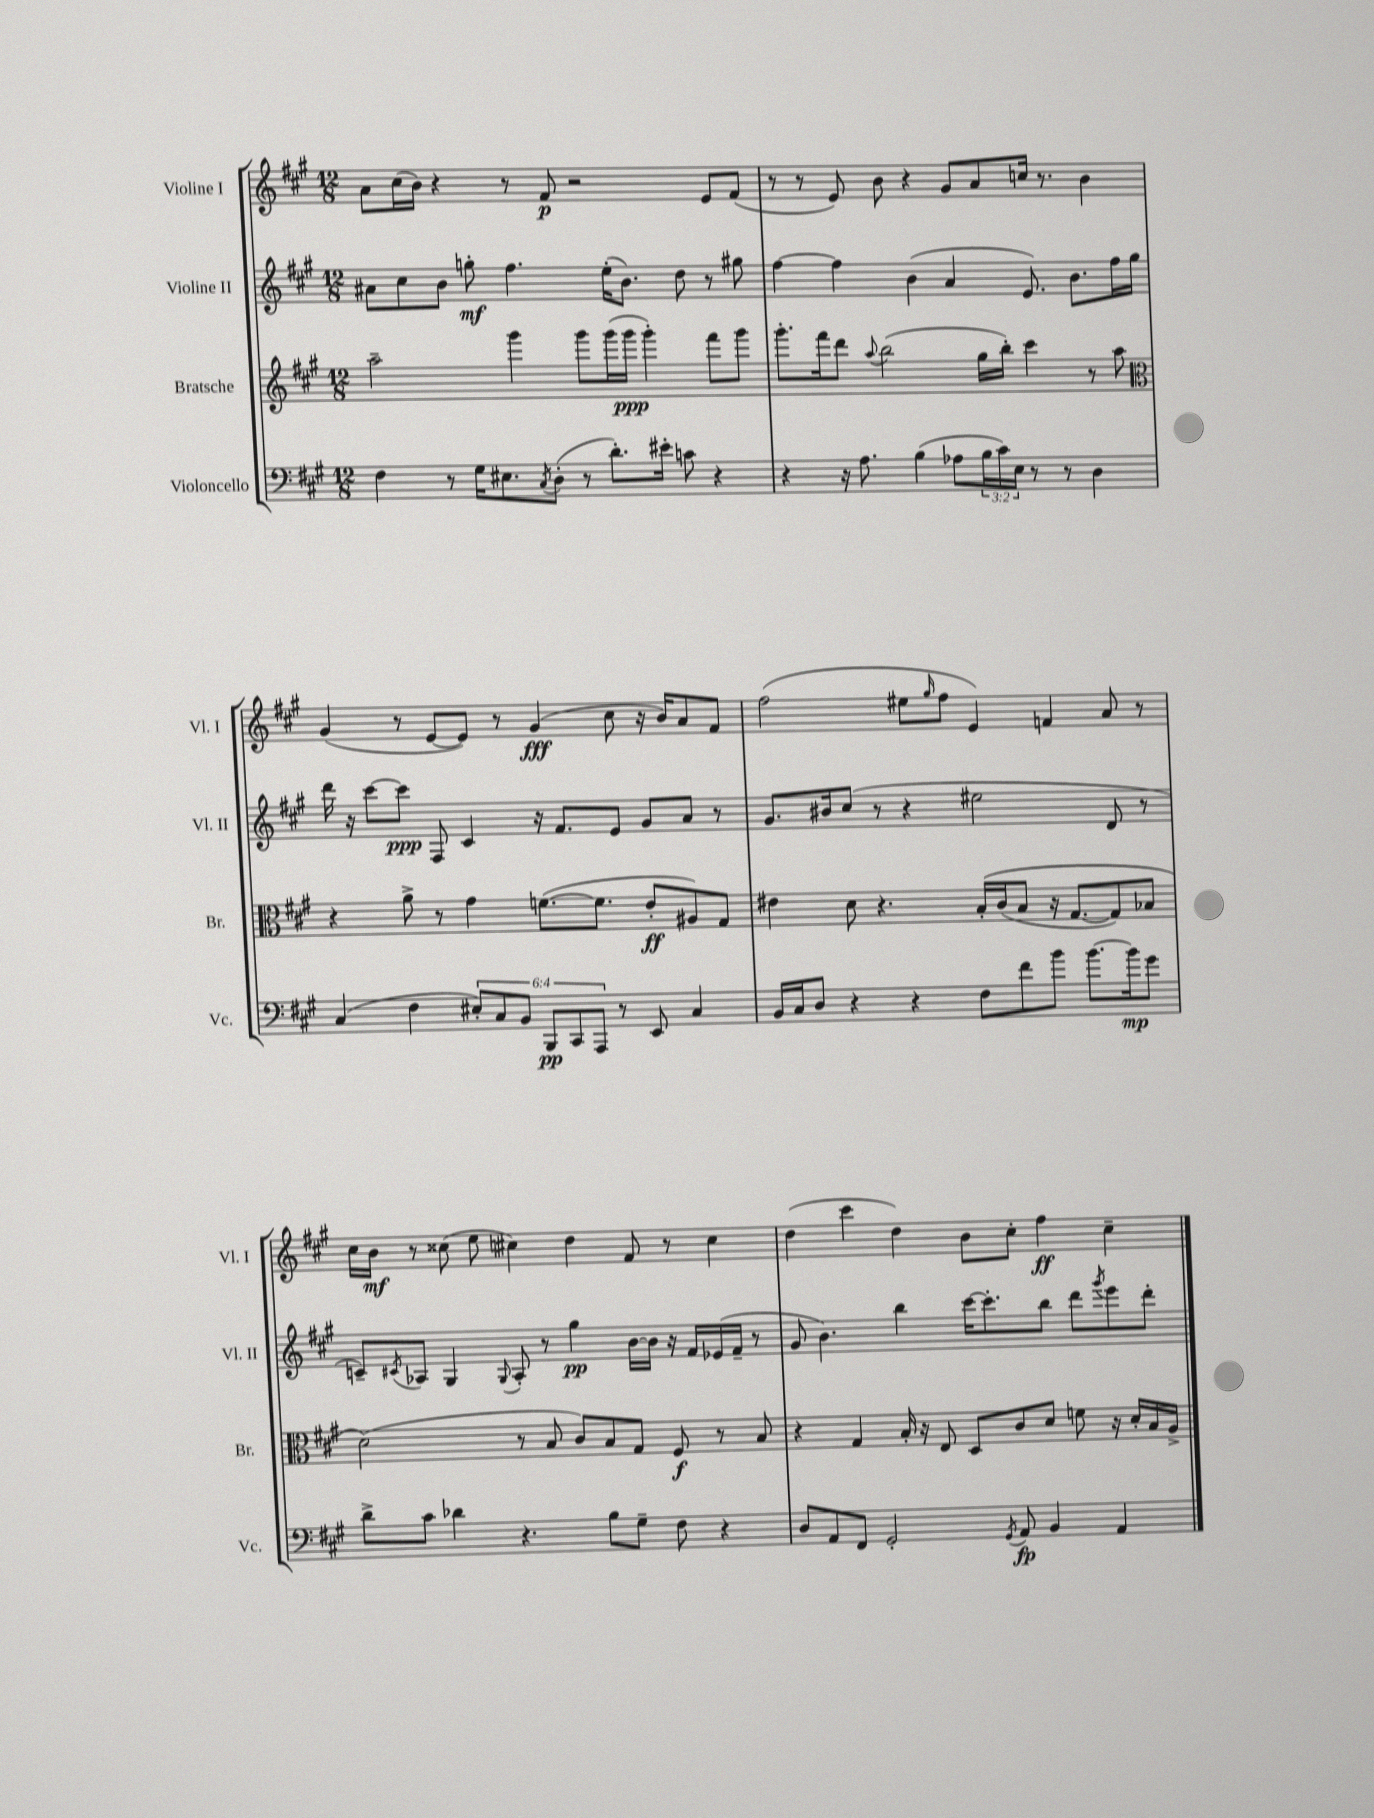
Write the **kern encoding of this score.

**kern	**kern	**kern	**kern
*staff4	*staff3	*staff2	*staff1
*clefF4	*clefG2	*clefG2	*clefG2
*k[f#c#g#]	*k[f#c#g#]	*k[f#c#g#]	*k[f#c#g#]
*M12/8	*M12/8	*M12/8	*M12/8
4F#\	2aa~\	8a#\L	8a\L
.	.	8cc#\	(16cc#\L
.	.	.	16b\JJ)
8r	.	8b\J	4r
16G#\LK	.	8gg'\	.
8.E#\	.	.	.
.	4ggg#\	4.ff#\	8r
8qC#/	.	.	.
(8D'\J	.	.	8f#/
8r	8ggg#\L	.	2r
8.d'\L)	(16ggg#\L	(16ee'\LK	.
.	16ggg#\JJ	8.b\J)	.
.	4ggg#'\)	.	.
16e#'\Jk	.	.	.
8c\	.	8dd\	.
4r	8fff#\L	8r	8e/L
.	8ggg#\J	8gg#\	(8f#/J
=	=	=	=
4r	8.ggg#'\L	[4ff#\	8r
.	.	.	8r
.	16fff#\k	.	.
16r	8ddd\J	4ff#\]	8e/)
8.A\	.	.	.
.	8qqaa/	.	.
.	(2bb\	.	8b\
(4B\	.	(4b\	4r
8A-\L	.	4a/	8g#/L
24B\L	16gg#\LL	.	8a/
24c#\)	.	.	.
.	16bb'\JJ)	.	.
24E\JJ	.	.	.
8r	4ccc#\	8.e/)	16cc/Jk
.	.	.	8.r
8r	.	.	.
.	.	8.b\L	.
4D\	8r	.	4b\
.	8aa\	16ff#\L	.
.	.	16gg#\JJ	.
=	=	=	=
*	*clefC3	*	*
(4C#/	4r	16ddd\	(4g#/
.	.	16r	.
.	.	[8ccc#\L	.
4F#\	8a^\	8ccc#\]J	8r
.	8r	8F#/	[8e/L
12E#'/L)	4g#\	4c#/	8e/]J)
12C#/	.	.	.
.	.	.	8r
12BB/J	.	.	.
12BBB/L	([8.f\L	16r	(4g#/
.	.	8.f#/L	.
12CC#/	.	.	.
12AAA/J	.	.	.
.	8.f\]J	.	.
8r	.	8e/J	8cc#\
8EE/	8e'/L	8g#/L	16r
.	.	.	16b/LK)
4C#/	8A#/)	8a/J	8a/
.	8G#/J	8r	8f#/J
=	=	=	=
16BB/LL	4e#\	8.g#/L	(2ff#\
16C#/J	.	.	.
8D/J	.	.	.
.	.	16b#/k	.
4r	8d\	(8cc#/J	.
.	4.r	8r	.
4r	.	4r	8ee#\L
.	.	.	16qqgg#/
.	.	.	8ff#\J
8F#\L	&(16B'/LL	2ee#\	4e/)
.	(16c#/J	.	.
8f#\	8B/J	.	.
8b\J	16r	.	4f/
.	[8.G#/L	.	.
[8.b\L	.	.	.
.	8G#/])	8d/	8a/
16b\]k	.	.	.
8g#\J	8B-/J	8r	8r
=	=	=	=
8d^\L	(2d\&)	8c~/L)	16cc#\LL
.	.	.	16b\JJ
.	.	8qc#/	.
8c#\J	.	8A-/J	8r
4d-\	.	4G#/	(8cc##\
.	.	.	8ee\
.	.	8qqG#/	.
4.r	8r	8A-'/	4cc#\)
.	8B/	8r	.
.	8c#/L)	4gg#\	4dd\
8B\L	8B/	.	.
8G#~\J	8G#/J	[16b\LL	8f#/
.	.	16b\]JJ	.
8F#\	8F#/	16r	8r
.	.	16f#/LL	.
4r	8r	(16e-/	4cc#\
.	.	16f#~/JJ	.
.	8B/	8r	.
=	=	=	=
8D/L	4r	8g#/	(4dd\
8AA/	.	4.b\)	.
8FF#/J	4G#/	.	4ccc#\
2GG#'/	.	.	.
.	16B'/	4bb\	4dd\)
.	16r	.	.
.	8E/	.	.
.	8D/L	[16ccc#\LK	8b\L
.	.	8.ccc#'\]	.
8qGG#/	.	.	.
8AA/	8c#/	.	8cc#'\J
4BB/	8d/J	8bb\J	4ff#\
.	8f\	8ddd\L	.
.	.	8qggg#/	.
4AA/	16r	8eee\	4cc#~\
.	16d'/LL	.	.
.	16B/	8ddd'\J	.
.	16A^/JJ	.	.
==	==	==	==
*-	*-	*-	*-
